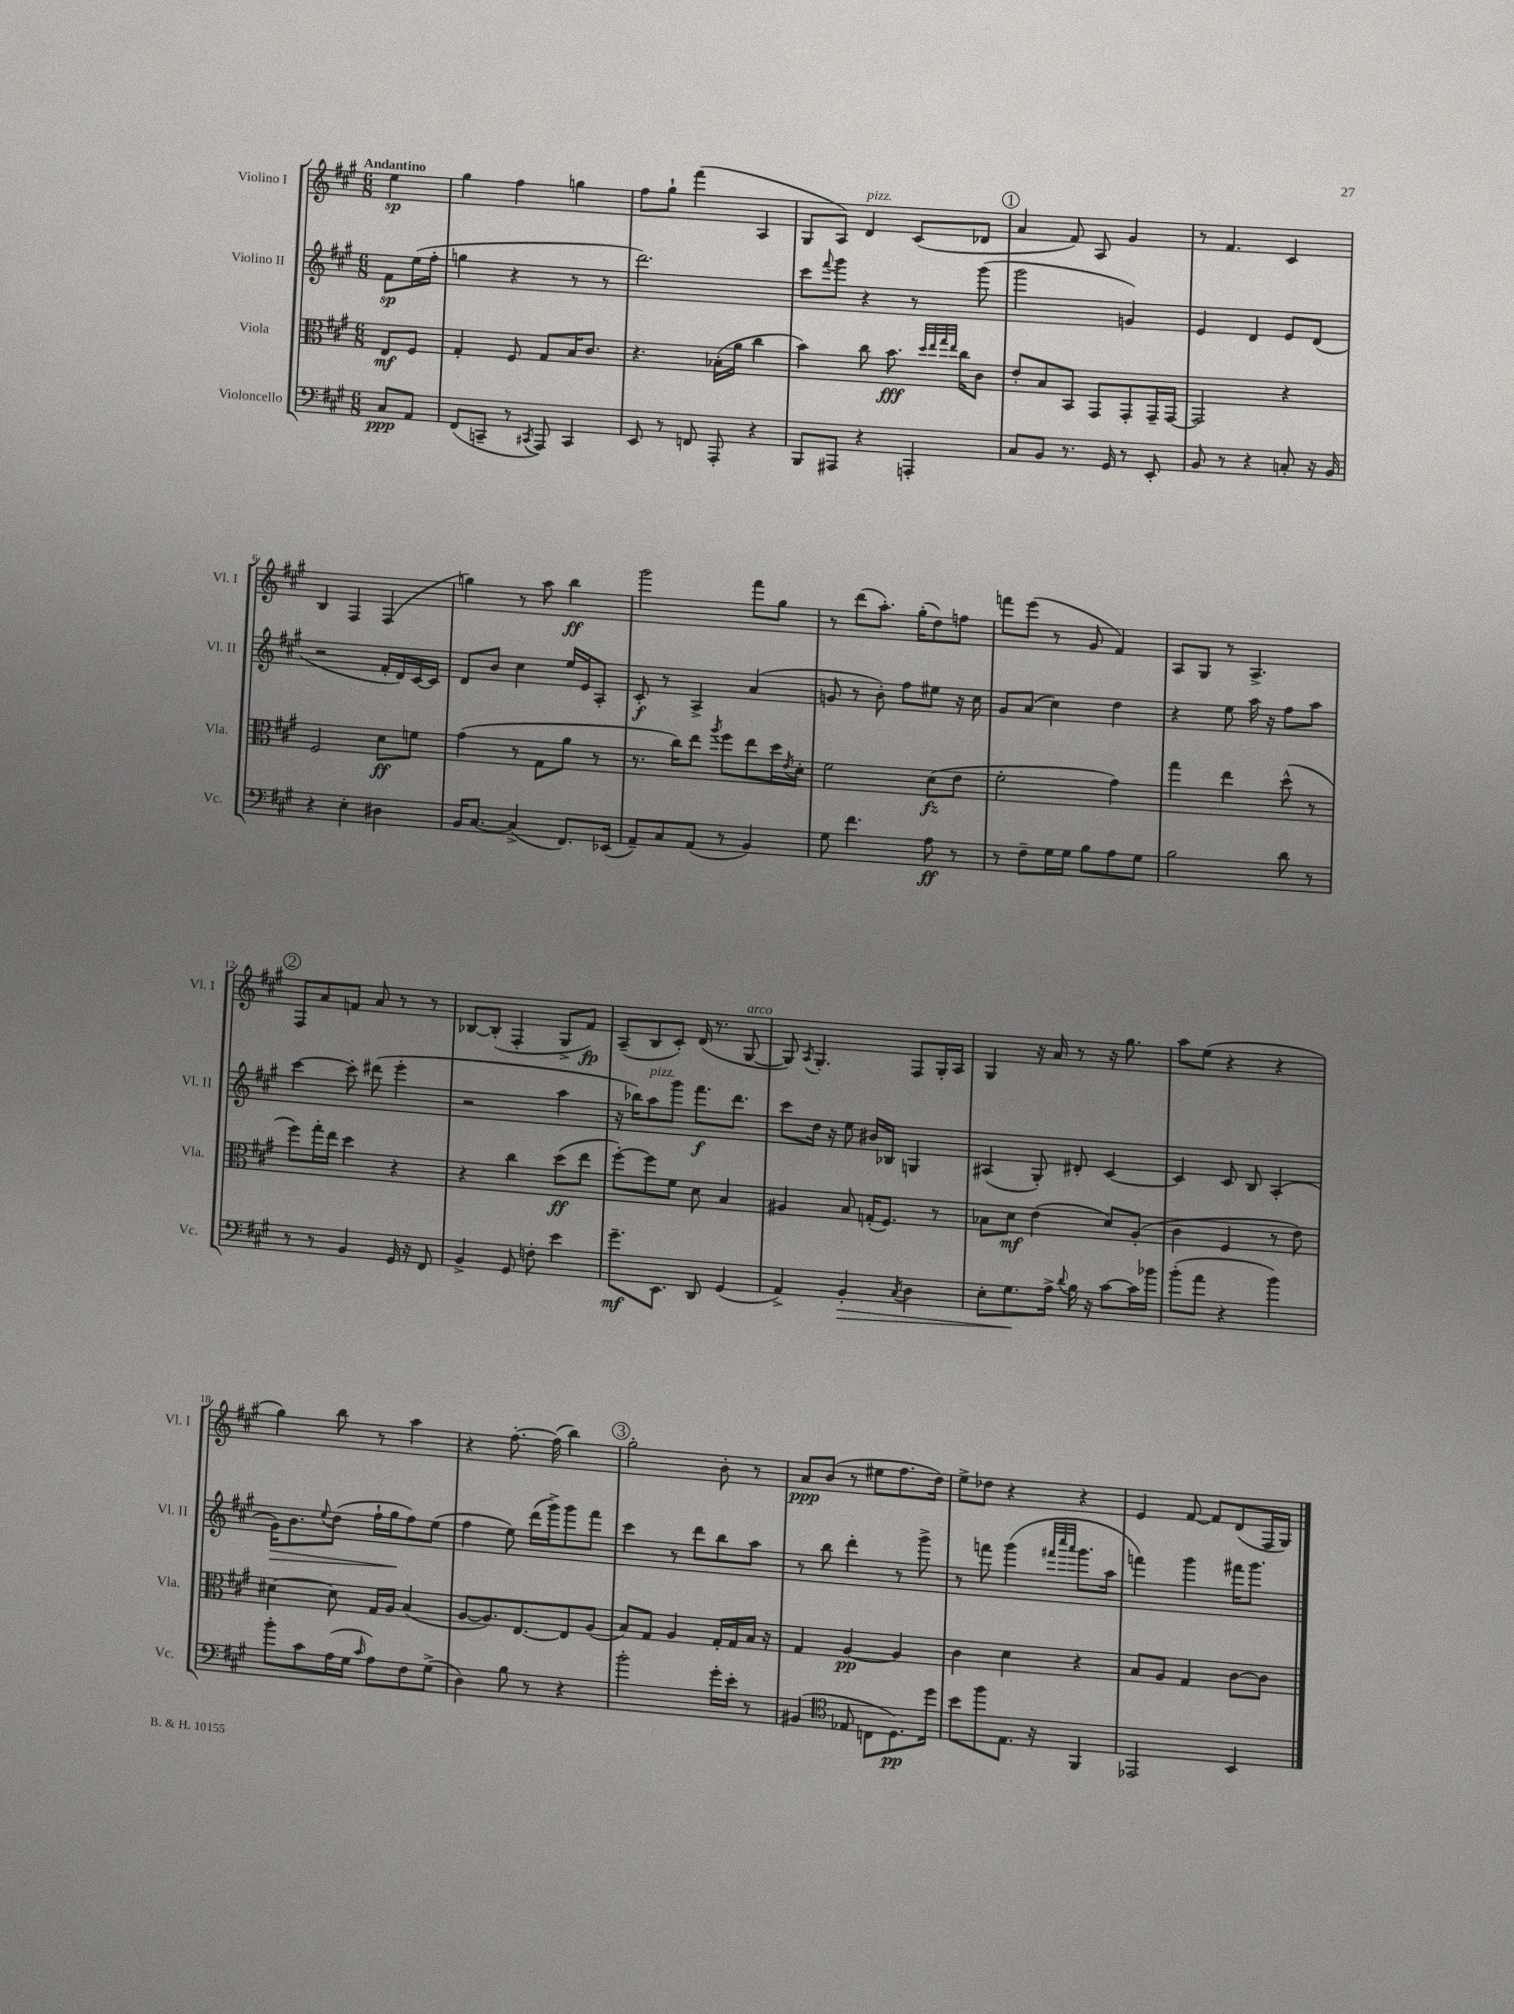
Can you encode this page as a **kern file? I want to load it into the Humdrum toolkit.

**kern	**kern	**kern	**kern
*staff4	*staff3	*staff2	*staff1
*clefF4	*clefC3	*clefG2	*clefG2
*k[f#c#g#]	*k[f#c#g#]	*k[f#c#g#]	*k[f#c#g#]
*M6/8	*M6/8	*M6/8	*M6/8
8C#/L	8E/L	8f#\L	4ee\
8AA/J	8F#/J	(16ee\L	.
.	.	16ff#'\JJ	.
=	=	=	=
(8FF#/L	4G#'/	4gg\	4gg#\
8CC~/J	.	.	.
8r	8F#/	4r	4ff#\
8qCC#/	.	.	.
8AAA/)	8G#/L	.	.
4CC#/	16B/K	8r	4gg\
.	8.c#/J	.	.
.	.	8r	.
=	=	=	=
8EE/	4.r	2.ddd\)	8ff#\L
8r	.	.	8gg#`\J
8FF/	.	.	(4fff#\
8AAA'/	(16B-'\LL	.	.
.	16a\JJ	.	.
4r	4cc#\	.	4A/
=	=	=	=
8BBB/L	4b\)	8ccc#\L	8G#/L
.	.	8qqfff#/	.
8AAA#/J	.	8ggg#\J	8A/J)
4r	8cc#\	4r	4d/
.	8.b\	.	.
4AAA'/	.	8r	(8c#/L
.	32qqdd/LLL	.	.
.	32qqee/	.	.
.	32qqgg#/	.	.
.	32qqee/JJJ	.	.
.	16cc#\LK	.	.
.	8c#\J	(8ggg#\	8d-/J
=	=	=	=
8C#/L	8e'/L	2ggg#\	4a/
8BB/J	8B/	.	.
8.r	8BB/J	.	8f#/)
.	8GG#/L	.	8A/
16GG#/	.	.	.
8r	8GG#'/	4g/)	4g#/
8EE'/	16GG#~/L	.	.
.	[16GG#/JJ	.	.
=	=	=	=
8BB/	2GG#/]	4e/	8r
8r	.	.	4.f#/
4r	.	4d/	.
8C'/	4r	8e/L	4c#/
16r	.	(8d/J	.
16BB/	.	.	.
=	=	=	=
4r	2F#/	2r	4B/
4E'\	.	.	4F#/
4D#\	8d\L	16f#'/LL	(4F#/
.	.	16d/)	.
.	8f\J	[16c#/	.
.	.	16c#/]JJ	.
=	=	=	=
16BB/LK	(4g#\	8d/L	4gg\)
[8.C#/J	.	.	.
.	.	8b/J	.
(4C#^/]	8r	4cc#\	8r
.	8G#\L	.	8aa\
8.FF#/L)	8a\J	16ee/LL	4bb\
.	.	16e/J	.
.	8r	8A'/J	.
(16EE-/Jk	.	.	.
=	=	=	=
8AA~/L)	8.r	8c#'/	2ggg#\
8C#/	.	8r	.
.	16cc#\LK)	.	.
(8AA/J	8ee\J	4A^/	.
.	8qaa/	.	.
8r	8ff#\L	.	.
4BB/)	8ee\	(4a/	8fff#\L
.	16dd\L	.	8gg#\J
.	8qe/	.	.
.	16d'\JJ	.	.
=	=	=	=
8G#\	2f#\	8g/	8r
4.f#\	.	8r	(8ddd\L
.	.	8b'\)	8.aa'\J)
.	.	8ff#\L	.
.	.	.	(16gg#'\LK
8A\	(8d\L	8ee#\J	8dd\)
8r	8e\J	16r	8ff\J
.	.	16cc#\	.
=	=	=	=
8r	2f#'\	8g#/L	8fff\L
8F#~\L	.	(8a/J	(8eee\J
16G#\L	.	4cc#\)	8r
16G#\JJ	.	.	.
8B\L	.	.	8g#/
8A\	4g#\)	4dd\	4f#/)
8G#\J	.	.	.
=	=	=	=
2B\	4gg#\	4r	8A/L
.	.	.	8G#/J
.	4ee\	8ee\	8r
.	.	16aa\	4.A^/
.	.	16r	.
8d\	(8dd^^\	8ff#\L	.
8r	8r	8aa\J	.
=	=	=	=
8r	8ff#\L)	[4ccc#\	8F#/L
8r	16gg#'\L	.	8a/
.	16ee\JJ	.	.
4BB/	4dd\	8ccc#'\]	8f/J
.	.	(8ddd#\	8a/
16GG#/	4r	4eee'\	8r
16r	.	.	.
8FF#/	.	.	8r
=	=	=	=
4BB^/	4r	2r	[8B-/L
.	.	.	(8B-'/]J
8GG#/	4cc#\	.	4F#'/
8F'\	.	.	.
4e\	(8dd\L	4aa\	8G#^/L
.	8ee\J	.	8f#/J)
=	=	=	=
8.g#~\L	[8ff#'\L)	16r	(8A~/L
.	.	16bb-\LK)	.
.	8ff#\]	8aa\	8B/
8.EE\J	.	.	.
.	8f#\J	8ggg#\J	8c#'/J)
8DD/	8d\	8.fff#\L	(16d/
.	.	.	8.r
(4GG#/	4B/	.	.
.	.	8.ddd\J	.
.	.	.	[8G#/
=	=	=	=
4AA^/)	4A#/	8ccc#\L	8G#/])
.	.	.	8qA/
.	.	16dd\Jk	4.G#'/
.	.	16r	.
4BB'/	8B/	8ee\	.
.	(16G'/LK	16b#/LL	.
.	8.F#/J)	16B-/JJ	.
8qC#/	.	.	.
4D\	.	4G/	8F#/L
.	8r	.	16G#'/L
.	.	.	16A/JJ
=	=	=	=
8E'\L	8B-\L	(4A#/	4G#/
8.G#\	8d\J	.	.
.	(4e\	8G#'/)	16r
16A^\Jk	.	.	16a/
8qqd/	.	.	.
16B\	.	8d#'/	8r
16r	.	.	.
[8c#\L	8d/L)	[4c#/	16r
.	.	.	8.gg#\
16c#\]L	(8A'/J	.	.
16b-\JJ	.	.	.
=	=	=	=
(8b'\L	4c#\	4c#/]	8aa\L
8a\J	.	.	(8ee\J
4r	4F#/	8c#/	4r
.	.	8B/	.
4b\)	8r	(4A'/	4r
.	8e\)	.	.
=	=	=	=
8b'\L	[4d#\	16g#\LK)	4gg#\)
.	.	8.b\	.
8c#\	.	.	.
.	.	8qqee/	.
(16A\L	8d#\]	(8dd\J	8bb\
16G#\JJ	.	.	.
16qqc#/	.	.	.
8A\L)	16G#/LL	16ff#`\LL	8r
.	16A/JJ	16gg#\J	.
8F#\	(4B/	8ff#\)	4aa\
(8G#^\J	.	(8ee\J	.
=	=	=	=
4D\)	[8A/L	4ff#\	4r
.	8.A/])	.	.
8B\	.	8ee\)	[8.ff#'\
.	[8.E/	.	.
8r	.	(16ddd\LL	.
.	.	16ggg#^\J)	(16ff#\]
4r	8E/]	8ggg#\	4bb\)
.	(8A/J	8fff#\J	.
=	=	=	=
2b'\	8B/L)	4ccc#\	2gg#'\
.	8G#/J	.	.
.	4A/	8r	.
.	.	8ddd\L	.
16g#'\LL	16G#'/LL	8bb\	8b'\
16e'\JJ	16G#/	.	.
8r	16B/JJ	8aa\J	8r
.	16r	.	.
=	=	=	=
(4BB#/	4G#/	8r	8a/L
.	.	8bb\	(8b/J
*clefC4	*	*	*
8E-/	[4A/	4ddd'\	8r
8C\L	.	.	8ee#\L
8.D\)	4A/]	8r	8.ff#\
.	.	8ggg#^\	.
16dd\Jk	.	.	16dd\Jk)
=	=	=	=
8b\L	4c#\	8r	8ee^\L
8ff#\	.	8fff\	8dd-\J
8.E\J	4d\	(4ggg#\	4r
16r	.	.	.
.	.	32qqfff#/LLL	.
.	.	32qqcccc#/	.
.	.	32qqaaa/JJJ	.
4FF#/	4r	8.ggg#\L	4r
.	.	16aa\Jk	.
=	=	=	=
2EE-/	8B/L	4fff\)	4e/
.	8A/J	.	.
.	4G#/	4ggg#\	[8f#/
.	.	.	8f#/]L
4BB/	[8c#\L	16fff#\LK	(8d/
.	.	8.ggg#\J	.
.	8c#\]J	.	16F#/L
.	.	.	16G#/JJ)
==	==	==	==
*-	*-	*-	*-
